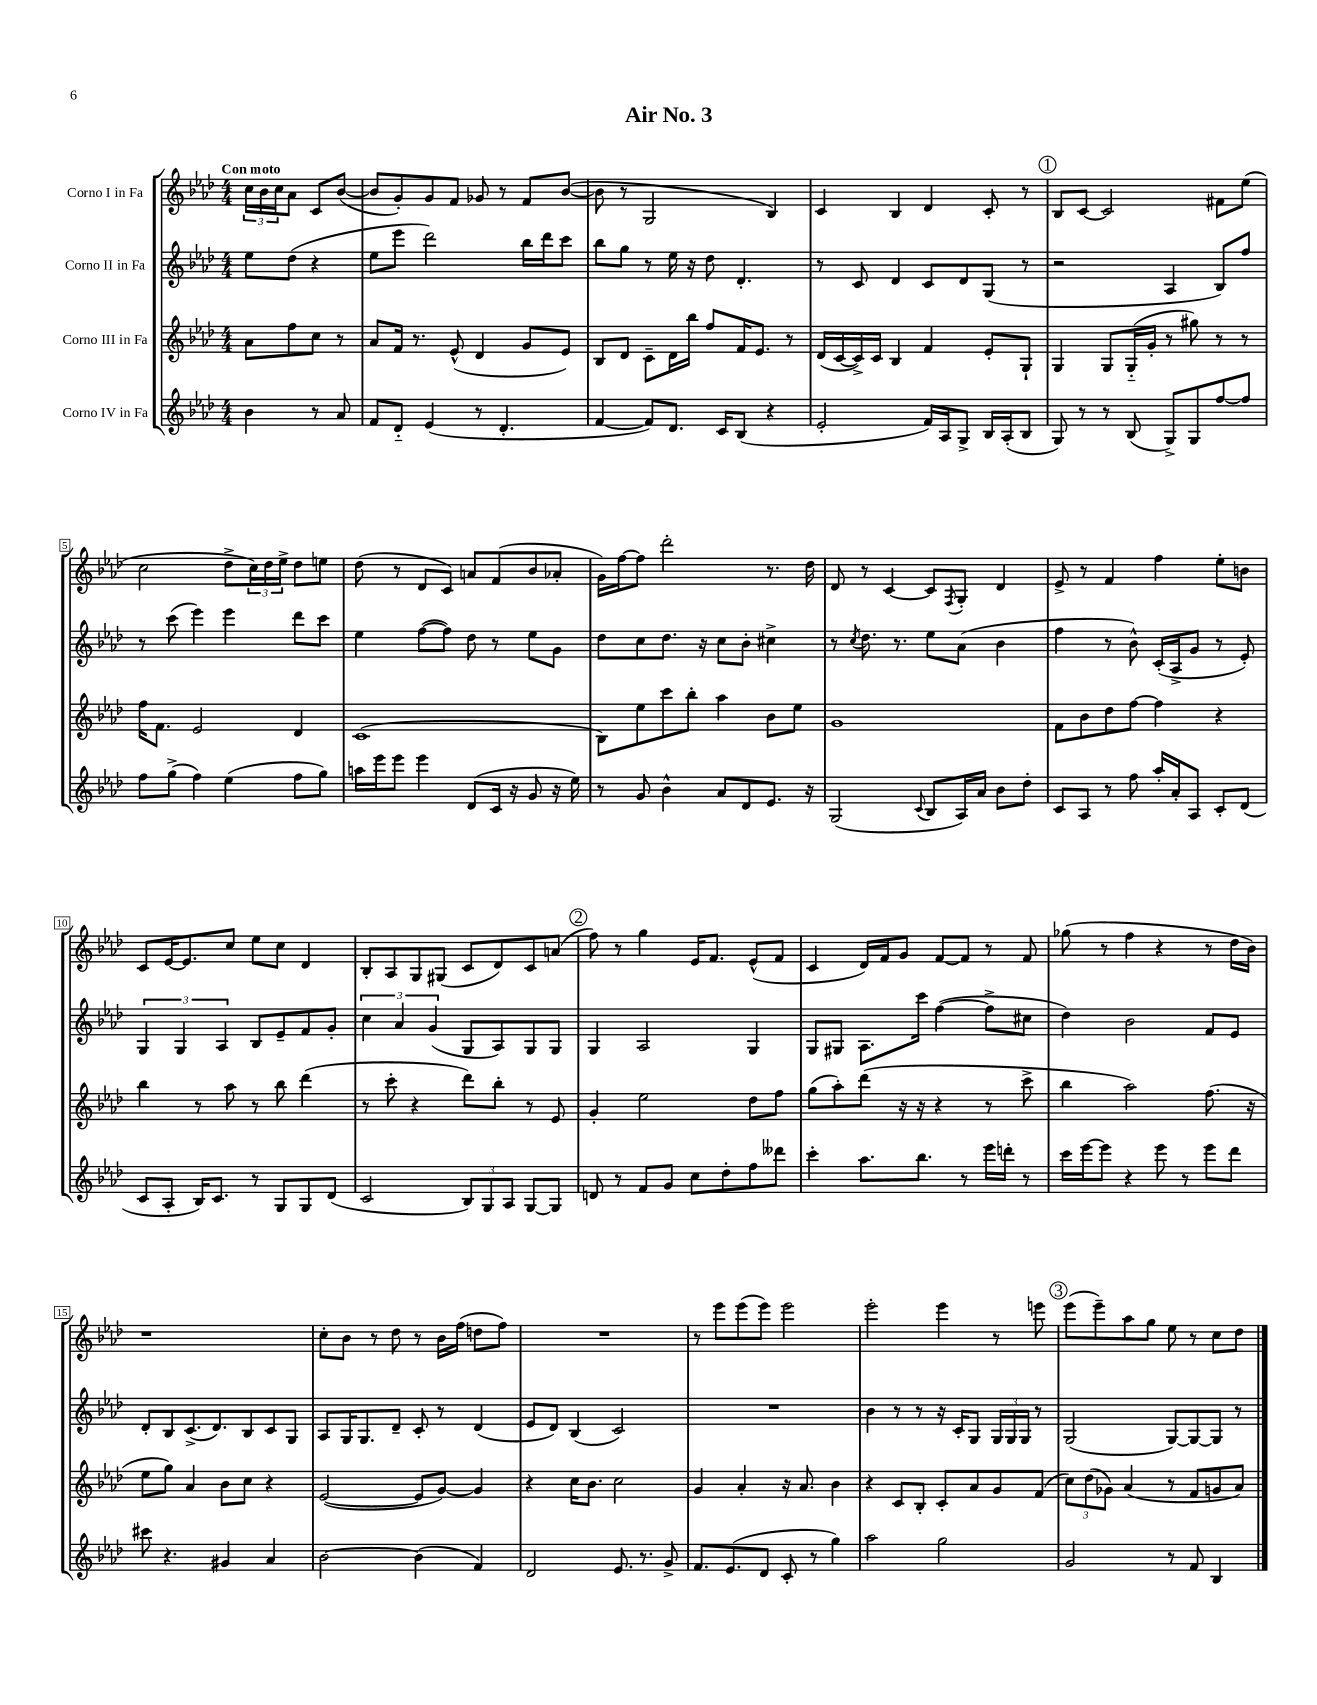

**kern	**kern	**kern	**kern
*staff4	*staff3	*staff2	*staff1
*clefG2	*clefG2	*clefG2	*clefG2
*k[b-e-a-d-]	*k[b-e-a-d-]	*k[b-e-a-d-]	*k[b-e-a-d-]
*M4/4	*M4/4	*M4/4	*M4/4
4b-	8a-	8ee-	24cc
.	.	.	24b-
.	.	.	24cc
.	8ff	(8dd-	8a-
8r	8cc	4r	8c
8a-	8r	.	([8b-
=	=	=	=
8f	8a-	8ee-	8b-]
8d-'~	16f	8eee-	8g')
.	8.r	.	.
(4e-	.	2ddd-)	8g
.	(8e-^^	.	8f
8r	4d-	.	8g-
4.d-'	.	.	8r
.	8g	16bb-	8f
.	.	16ddd-	.
.	8e-)	8ccc	([8b-
=	=	=	=
[4f	8B-	8bb-	8b-]
.	8d-	8gg	8r
8f])	8c~	8r	2G
8.d-	16d-	16ee-	.
.	16bb-	16r	.
.	8ff	8dd-	.
16c	.	.	.
(8B-	16f	4.d-'	.
.	8.e-	.	.
4r	.	.	4B-)
.	8r	.	.
=	=	=	=
2e-'	(16d-	8r	4c
.	[16c	.	.
.	16c^])	8c	.
.	16c	.	.
.	4B-	4d-	4B-
16f)	4f	8c	4d-
16A-	.	.	.
8G^	.	8d-	.
16B-	8e-'	(8G	8c'
(16A-'	.	.	.
8B-	8G`	8r	8r
=	=	=	=
8G)	4G	2r	8B-
8r	.	.	[8c
8r	8G	.	2c]
(8B-	(16G'~	.	.
.	16g'	.	.
8G^)	8r	4A-	.
8G	8gg#)	.	.
[8ff	8r	8B-)	8f#
8ff]	8r	8ff	(8ee-
=	=	=	=
8ff	16ff	8r	2cc
.	8.f	.	.
(8gg^	.	(8ccc	.
4ff)	2e-	4eee-)	.
(4ee-	.	4eee-	8dd-^
.	.	.	24cc)
.	.	.	24dd-
.	.	.	24ee-^
8ff	4d-	8ddd-	8dd-
8gg)	.	8ccc	8ee
=	=	=	=
16aa	(1c	4ee-	(8dd-
16eee-	.	.	.
8eee-	.	.	8r
4eee-	.	([8ff	8d-
.	.	8ff])	8c)
(8d-	.	8dd-	8a
16c	.	8r	(8f
16r	.	.	.
8g	.	8ee-	8b-
16r	.	8g	8a-'
16ee-)	.	.	.
=	=	=	=
8r	8B-)	8dd-	16g)
.	.	.	[16ff
8g	8ee-	8cc	8ff]
4b-^^	8ccc	8.dd-	2ddd-'
.	8bb-'	.	.
.	.	16r	.
8a-	4aa-	8cc	.
8d-	.	8b-'	.
8.e-	8b-	4cc#^	8.r
.	8ee-	.	.
16r	.	.	16dd-
=	=	=	=
(2G	1g	8r	8d-
.	.	8qcc	.
.	.	8.dd-	8r
.	.	.	[4c
.	.	8.r	.
8qqc	.	.	.
8B-	.	8ee-	8c]
.	.	.	8qF
16A-)	.	(8a-	8G'
16a-	.	.	.
8b-	.	4b-	4d-
8dd-'	.	.	.
=	=	=	=
8c	8f	4ff	8e-^
8A-	8b-	.	8r
8r	8dd-	8r	4f
8ff	[8ff	8b-^^)	.
16aa-'	4ff]	(16c'	4ff
16a-'	.	16A-^	.
8A-	.	8g	.
8c'	4r	8r	8ee-'
(8d-	.	8e-')	8b
=	=	=	=
8c	4bb-	6G	8c
8A-'	.	.	[16e-
.	.	6G	.
.	.	.	8.e-]
16B-)	8r	.	.
8.c	.	.	.
.	.	6A-	.
.	8aa-	.	8cc
8r	8r	8B-	8ee-
8G	8bb-	8e-~	8cc
8G	(4ddd-	8f	4d-
(8d-	.	8g'	.
=	=	=	=
2c	8r	6cc	8B-'
.	8ccc'	.	8A-
.	.	6a-	.
.	4r	.	8G
.	.	(6g	.
.	.	.	(8G#
12B-)	8ddd-)	8G	8c
12G	.	.	.
.	8bb-'	8A-)	8d-)
12A-	.	.	.
[8G	8r	8G	8c
8G]	8e-	8G	(8a
=	=	=	=
8d	4g'	4G	8ff)
8r	.	.	8r
8f	2ee-	2A-	4gg
8g	.	.	.
8cc	.	.	16e-
.	.	.	8.f
8dd-'	.	.	.
8ff	8dd-	4G	(8e-^^
8ddd--	8ff	.	8f
=	=	=	=
4ccc'	(8gg	8G	4c
.	8aa-')	8G#	.
8.aa-	(8ddd-	8.A-	16d-)
.	.	.	16f
.	16r	.	8g
8.bb-	16r	16ccc	.
.	4r	([4ff	[8f
8r	.	.	8f]
16eee-	8r	8ff^]	8r
16ddd'	.	.	.
8r	8ccc^	8cc#	8f
=	=	=	=
16ccc	4bb-	4dd-)	(8gg-
[16eee-	.	.	.
8eee-]	.	.	8r
4r	2aa-)	2b-	4ff
8eee-	.	.	4r
8r	.	.	.
8eee-	(8.ff	8f	8r
8ddd-	.	8e-	16dd-
.	16r	.	16b-)
=	=	=	=
8ccc#	8ee-	8d-'	1r
4.r	8gg)	8B-	.
.	4a-	(8.c^	.
.	.	8.d-)	.
4g#	8b-	.	.
.	8cc	8B-	.
4a-	4r	8c	.
.	.	8G	.
=	=	=	=
[2b-	([2e-	8A-	8cc'
.	.	16G	8b-
.	.	8.G	.
.	.	.	8r
.	.	8d-~	8dd-
(4b-]	8e-]	8c'	8r
.	[8g)	8r	16b-
.	.	.	(16ff
4f)	4g]	(4d-	8dd
.	.	.	8ff)
=	=	=	=
2d-	4r	8e-	1r
.	.	8d-)	.
.	16cc	(4B-	.
.	8.b-	.	.
8.e-	2cc	2c)	.
8.r	.	.	.
8g^	.	.	.
=	=	=	=
8.f	4g	1r	8r
.	.	.	8eee-
(8.e-	.	.	.
.	4a-'	.	(8eee-
8d-	.	.	8eee-)
8c'	16r	.	2eee-
.	8.a-	.	.
8r	.	.	.
4gg)	4b-	.	.
=	=	=	=
2aa-	4r	4b-	2eee-'
.	8c	8r	.
.	8B-'	8r	.
2gg	8c'	16r	4eee-
.	.	16c'	.
.	8a-	8G	.
.	8g	24G	8r
.	.	24G	.
.	.	24G	.
.	(8f	8r	8eee
=	=	=	=
2g	12cc)	(2G	(8eee-
.	(12dd-	.	.
.	.	.	8eee-~)
.	12g-)	.	.
.	(4a-	.	8aa-
.	.	.	8gg
8r	8r	[8G)	8ee-
8f	8f	8G_	8r
4B-	8g	8G]	8cc
.	8a-)	8r	8dd-
==	==	==	==
*-	*-	*-	*-
